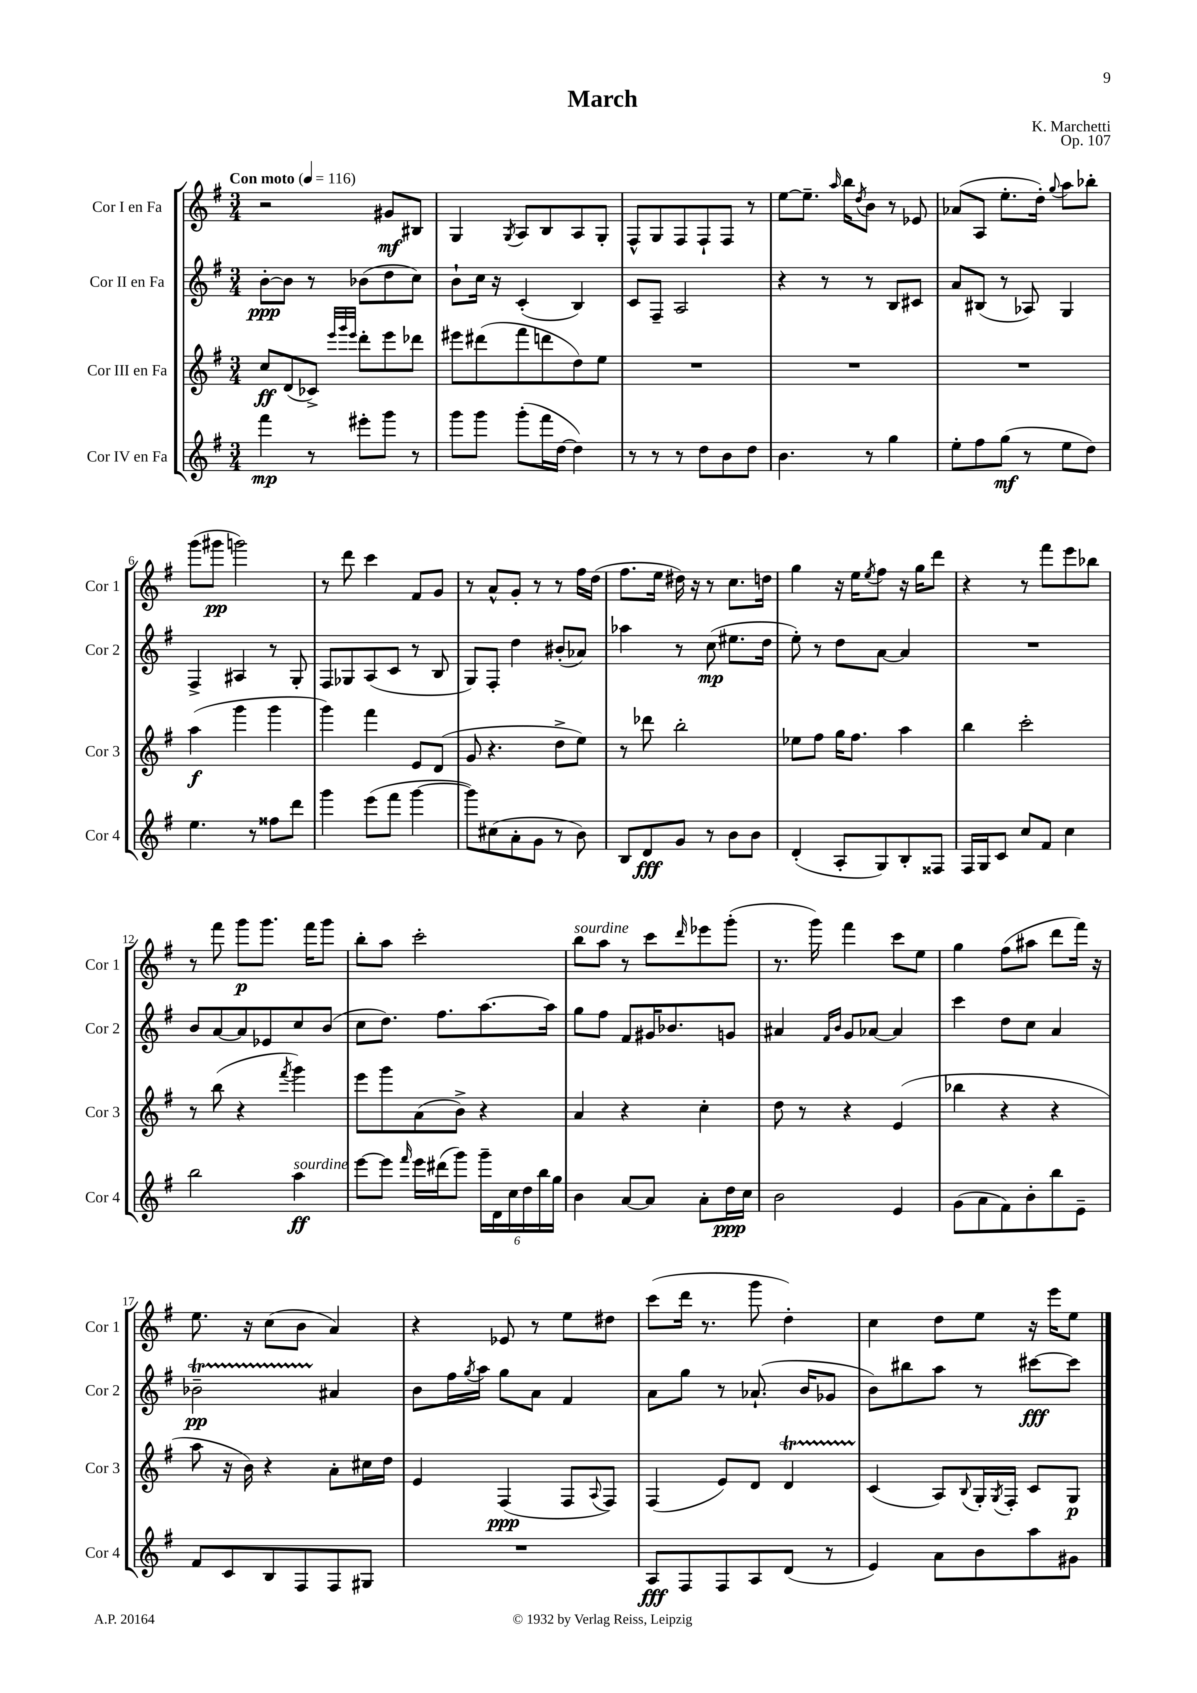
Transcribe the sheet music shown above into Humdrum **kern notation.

**kern	**dynam	**kern	**dynam	**kern	**dynam	**kern	**dynam
*part4	*part4	*part3	*part3	*part2	*part2	*part1	*part1
*staff4	*staff4	*staff3	*staff3	*staff2	*staff2	*staff1	*staff1
*I"Cor IV en Fa	*	*I"Cor III en Fa	*	*I"Cor II en Fa	*	*I"Cor I en Fa	*
*I'Cor 4	*	*I'Cor 3	*	*I'Cor 2	*	*I'Cor 1	*
*clefG2	*	*clefG2	*	*clefG2	*	*clefG2	*
*k[f#]	*	*k[f#]	*	*k[f#]	*	*k[f#]	*
*M3/4	*	*M3/4	*	*M3/4	*	*M3/4	*
*MM116	*	*MM116	*	*MM116	*	*MM116	*
=1	=1	=1	=1	=1	=1	=1	=1
!	!	!	!	!	!	!LO:TX:a:B:t=Con moto	!
4fff#\	mp	8cc/L	ff	[8b'\L	ppp	2r	.
.	.	(8d/	.	8b\J]	.	.	.
8r	.	8c-X^/J)	.	8r	.	.	.
.	.	32qqeee/LLL	.	.	.	.	.
.	.	32qqggg/	.	.	.	.	.
.	.	32qqeee/JJJ	.	.	.	.	.
8eee#X'\L	.	8ddd'\L	.	(8b-X\L	.	.	.
8ggg\J	.	8eee\	.	8dd\	.	8g#X/L	mf
8r	.	8ddd-X\J	.	8cc\J)	.	8B#X/J	.
=2	=2	=2	=2	=2	=2	=2	=2
8ggg\L	.	8eee#X\L	.	8b`\L	.	4G/	.
8ggg\J	.	(8ddd#X\	.	16cc\Jk	.	.	.
.	.	.	.	16r	.	.	.
.	.	.	.	.	.	8qG/	.
(8ggg'\L	.	8fff#\	.	(4c'/	.	8A/L	.
16fff#\L	.	8dddn\	.	.	.	8B/	.
[16dd\JJ	.	.	.	.	.	.	.
4dd\])	.	8dd\)	.	4B/)	.	8A/	.
.	.	8ee\J	.	.	.	8G'/J	.
=3	=3	=3	=3	=3	=3	=3	=3
8r	.	2.r	.	8c/L	.	8F#^^/L	.
8r	.	.	.	8F#~/J	.	8G/	.
8r	.	.	.	2A/	.	8F#/	.
8dd\L	.	.	.	.	.	8F#`/	.
8b\	.	.	.	.	.	8F#/J	.
8dd\J	.	.	.	.	.	8r	.
=4	=4	=4	=4	=4	=4	=4	=4
4.b\	.	2.r	.	4r	.	[8ee\L	.
.	.	.	.	.	.	8.ee~\J]	.
.	.	.	.	8r	.	.	.
.	.	.	.	.	.	16qqaa/	.
.	.	.	.	.	.	16bb\KL	.
.	.	.	.	.	.	8qdd/	.
8r	.	.	.	8r	.	8b\J	.
4gg\	.	.	.	8B/L	.	8r	.
.	.	.	.	8c#X/J	.	8e-X/	.
=5	=5	=5	=5	=5	=5	=5	=5
8ee'\L	.	2.r	.	8a/L	.	(8a-X/L	.
8ff#\	.	.	.	(8B#X/J	.	8A/J	.
(8gg\J	mf	.	.	8r	.	8.ee'\L	.
8r	.	.	.	8A-X/)	.	.	.
.	.	.	.	.	.	16dd'\Jk)	.
.	.	.	.	.	.	8qqgg/	.
8ee\L	.	.	.	4G/	.	8aa\L	.
8dd\J)	.	.	.	.	.	8bb-X'\J	.
!!LO:LB:g=z
=6	=6	=6	=6	=6	=6	=6	=6
4.ee\	.	(4aa\	f	4F#^/	.	(8ggg\L	.
.	.	.	.	.	.	8ggg#X\J	pp
.	.	4ggg\	.	4A#X/	.	2gggn\)	.
8r	.	.	.	.	.	.	.
8ff##X\L	.	4ggg\	.	8r	.	.	.
8ddd\J	.	.	.	8G'/	.	.	.
=7	=7	=7	=7	=7	=7	=7	=7
4ggg\	.	4ggg\)	.	8F#/L	.	8r	.
.	.	.	.	8G-X/	.	8ddd\	.
(8eee\L	.	4fff#\	.	(8A/	.	4ccc\	.
8fff#\J	.	.	.	8c/J	.	.	.
[4ggg\	.	8e/L	.	8r	.	8f#/L	.
.	.	(8d/J	.	8B/	.	8g/J	.
=8	=8	=8	=8	=8	=8	=8	=8
8ggg\L])	.	8g/	.	8G/L)	.	8r	.
(8cc#X\	.	4.r	.	8F#'/J	.	8a^^/L	.
8a'\	.	.	.	4dd\	.	8g'/J	.
8g\J	.	.	.	.	.	8r	.
8r	.	8dd^\L	.	(8b#X'/L	.	8r	.
8b\)	.	8ee\J)	.	8a-X/J)	.	16ff#\LL	.
.	.	.	.	.	.	(16dd\JJ	.
=9	=9	=9	=9	=9	=9	=9	=9
8B/L	.	8r	.	4aa-X\	.	8.ff#\L	.
8d/	fff	8ddd-X\	.	.	.	.	.
.	.	.	.	.	.	16ee\Jk	.
8g/J	.	2bb'\	.	8r	.	16dd#X\)	.
.	.	.	.	.	.	16r	.
8r	.	.	.	(8cc\	mp	8r	.
8b\L	.	.	.	8.ee#X\L	.	8.cc\L	.
8b\J	.	.	.	.	.	.	.
.	.	.	.	16dd\Jk	.	16ddn\Jk	.
=10	=10	=10	=10	=10	=10	=10	=10
(4d'/	.	8ee-X\L	.	8ee'\)	.	4gg\	.
.	.	8ff#\J	.	8r	.	.	.
8A'/L	.	16gg\KL	.	8dd\L	.	16r	.
.	.	8.ff#\J	.	.	.	16ee\KL	.
.	.	.	.	.	.	8qee/	.
8G/)	.	.	.	[8a\J	.	8ff#\J	.
8B'/	.	4aa\	.	4a/]	.	16r	.
.	.	.	.	.	.	16gg\KL	.
8F##X/J	.	.	.	.	.	8ddd\J	.
=11	=11	=11	=11	=11	=11	=11	=11
16F#/LL	.	4bb\	.	2.r	.	4r	.
16G/J	.	.	.	.	.	.	.
8c/J	.	.	.	.	.	.	.
8cc/L	.	2ccc'\	.	.	.	8r	.
8f#/J	.	.	.	.	.	8fff#\L	.
4cc\	.	.	.	.	.	8eee\	.
.	.	.	.	.	.	8bb-X\J	.
!!LO:LB:g=z
=12	=12	=12	=12	=12	=12	=12	=12
2bb\	.	8r	.	8b/L	.	8r	.
.	.	(8bb\	.	[8a/	.	8fff#\	.
.	.	4r	.	8a/]	.	8ggg\L	p
.	.	.	.	8e-X/	.	8.ggg\J	.
.	.	8qfff#/	.	.	.	.	.
!LO:TX:a:i:t=sourdine	!	!	!	!	!	!	!
4aa\	ff	4ggg\)	.	8cc/	.	.	.
.	.	.	.	.	.	16fff#\KL	.
.	.	.	.	(8b/J	.	8ggg\J	.
=13	=13	=13	=13	=13	=13	=13	=13
[8eee\L	.	8eee\L	.	8cc\L	.	8bb'\L	.
8eee\J]	.	8ggg\	.	8.dd\J)	.	8aa\J	.
16qqfff#/	.	.	.	.	.	.	.
16eee\LL	.	(8a\	.	.	.	2ccc'\	.
(16ddd#X\J	.	.	.	8.ff#\L	.	.	.
8ggg\J)	.	8b^\J)	.	.	.	.	.
24ggg~\LL	.	4r	.	[8.aa\	.	.	.
24d\	.	.	.	.	.	.	.
24cc\	.	.	.	.	.	.	.
24dd\	.	.	.	.	.	.	.
24bb\	.	.	.	.	.	.	.
.	.	.	.	16aa\Jk]	.	.	.
24gg\JJ	.	.	.	.	.	.	.
=14	=14	=14	=14	=14	=14	=14	=14
!	!	!	!	!	!	!LO:TX:a:i:t=sourdine	!
4b\	.	4a/	.	8gg\L	.	8bb\L	.
.	.	.	.	8ff#\J	.	8aa\J	.
[8a/L	.	4r	.	8f#/L	.	8r	.
8a/J]	.	.	.	16g#X/K	.	8ccc\L	.
.	.	.	.	8.b-X/	.	.	.
.	.	.	.	.	.	16qqddd/	.
8a'\L	.	4cc'\	.	.	.	8eee-X\	.
16dd\L	ppp	.	.	8gn/J	.	(8ggg'\J	.
16cc\JJ	.	.	.	.	.	.	.
=15	=15	=15	=15	=15	=15	=15	=15
2b\	.	8dd\	.	4a#X/	.	8.r	.
.	.	8r	.	.	.	.	.
.	.	.	.	.	.	16ggg\)	.
.	.	.	.	16qqf#/LL	.	.	.
.	.	.	.	16qqb/JJ	.	.	.
.	.	4r	.	8g/L	.	4fff#\	.
.	.	.	.	[8a-X/J	.	.	.
4e/	.	(4e/	.	4a-/]	.	8ccc\L	.
.	.	.	.	.	.	8ee\J	.
=16	=16	=16	=16	=16	=16	=16	=16
(8g\L	.	4bb-X\	.	4ccc\	.	4gg\	.
8a\	.	.	.	.	.	.	.
8f#\)	.	4r	.	8dd\L	.	(8ff#\L	.
8b'\	.	.	.	8cc\J	.	8aa#X\J	.
8bb\	.	4r	.	4a/	.	8ddd\L	.
8e~\J	.	.	.	.	.	16fff#\Jk)	.
.	.	.	.	.	.	16r	.
!!LO:LB:g=z
=17	=17	=17	=17	=17	=17	=17	=17
8f#/L	.	8aa\	.	2b-XT~\	pp	8.ee\	.
8c/	.	16r	.	.	.	.	.
.	.	16b\)	.	.	.	16r	.
8B/	.	4r	.	.	.	(8cc\L	.
8F#/	.	.	.	.	.	8b\J	.
8F#/	.	8a'\L	.	4a#X/	.	4a/)	.
8G#X/J	.	16cc#X\L	.	.	.	.	.
.	.	16dd\JJ	.	.	.	.	.
=18	=18	=18	=18	=18	=18	=18	=18
2.r	.	4e/	.	8b\L	.	4r	.
.	.	.	.	16ff#\L	.	.	.
.	.	.	.	8qgg/	.	.	.
.	.	.	.	16aa\JJ	.	.	.
.	.	(4F#/	ppp	8gg\L	.	8e-X/	.
.	.	.	.	8a\J	.	8r	.
.	.	8F#/L	.	4f#/	.	8ee\L	.
.	.	8qqA/	.	.	.	.	.
.	.	8F#/J)	.	.	.	8dd#X\J	.
=19	=19	=19	=19	=19	=19	=19	=19
8A/L	fff	(4F#/	.	8a\L	.	(8ccc\L	.
8F#/	.	.	.	8gg\J	.	16ddd\Jk	.
.	.	.	.	.	.	8.r	.
8F#/	.	8e/L)	.	8r	.	.	.
8A/	.	8d/J	.	(8.a-X`/	.	8ggg\	.
(8d/J	.	4dT/	.	.	.	4dd'\)	.
.	.	.	.	16b/KL	.	.	.
8r	.	.	.	8g-X/J	.	.	.
=20	=20	=20	=20	=20	=20	=20	=20
4e/)	.	(4c/	.	8b\L)	.	4cc\	.
.	.	.	.	8bb#X\	.	.	.
8a\L	.	8A/L)	.	8aa\J	.	8dd\L	.
.	.	8qqB/	.	.	.	.	.
8b\	.	16G'/L	.	8r	.	8ee\J	.
.	.	8qG/	.	.	.	.	.
.	.	16F#'/JJ	.	.	.	.	.
8aa\	.	8c/L	.	[8ccc#X\L	fff	16r	.
.	.	.	.	.	.	16eee\KL	.
8g#X\J	.	8G/J	p	8ccc#\J]	.	8ee\J	.
==	==	==	==	==	==	==	==
*-	*-	*-	*-	*-	*-	*-	*-
